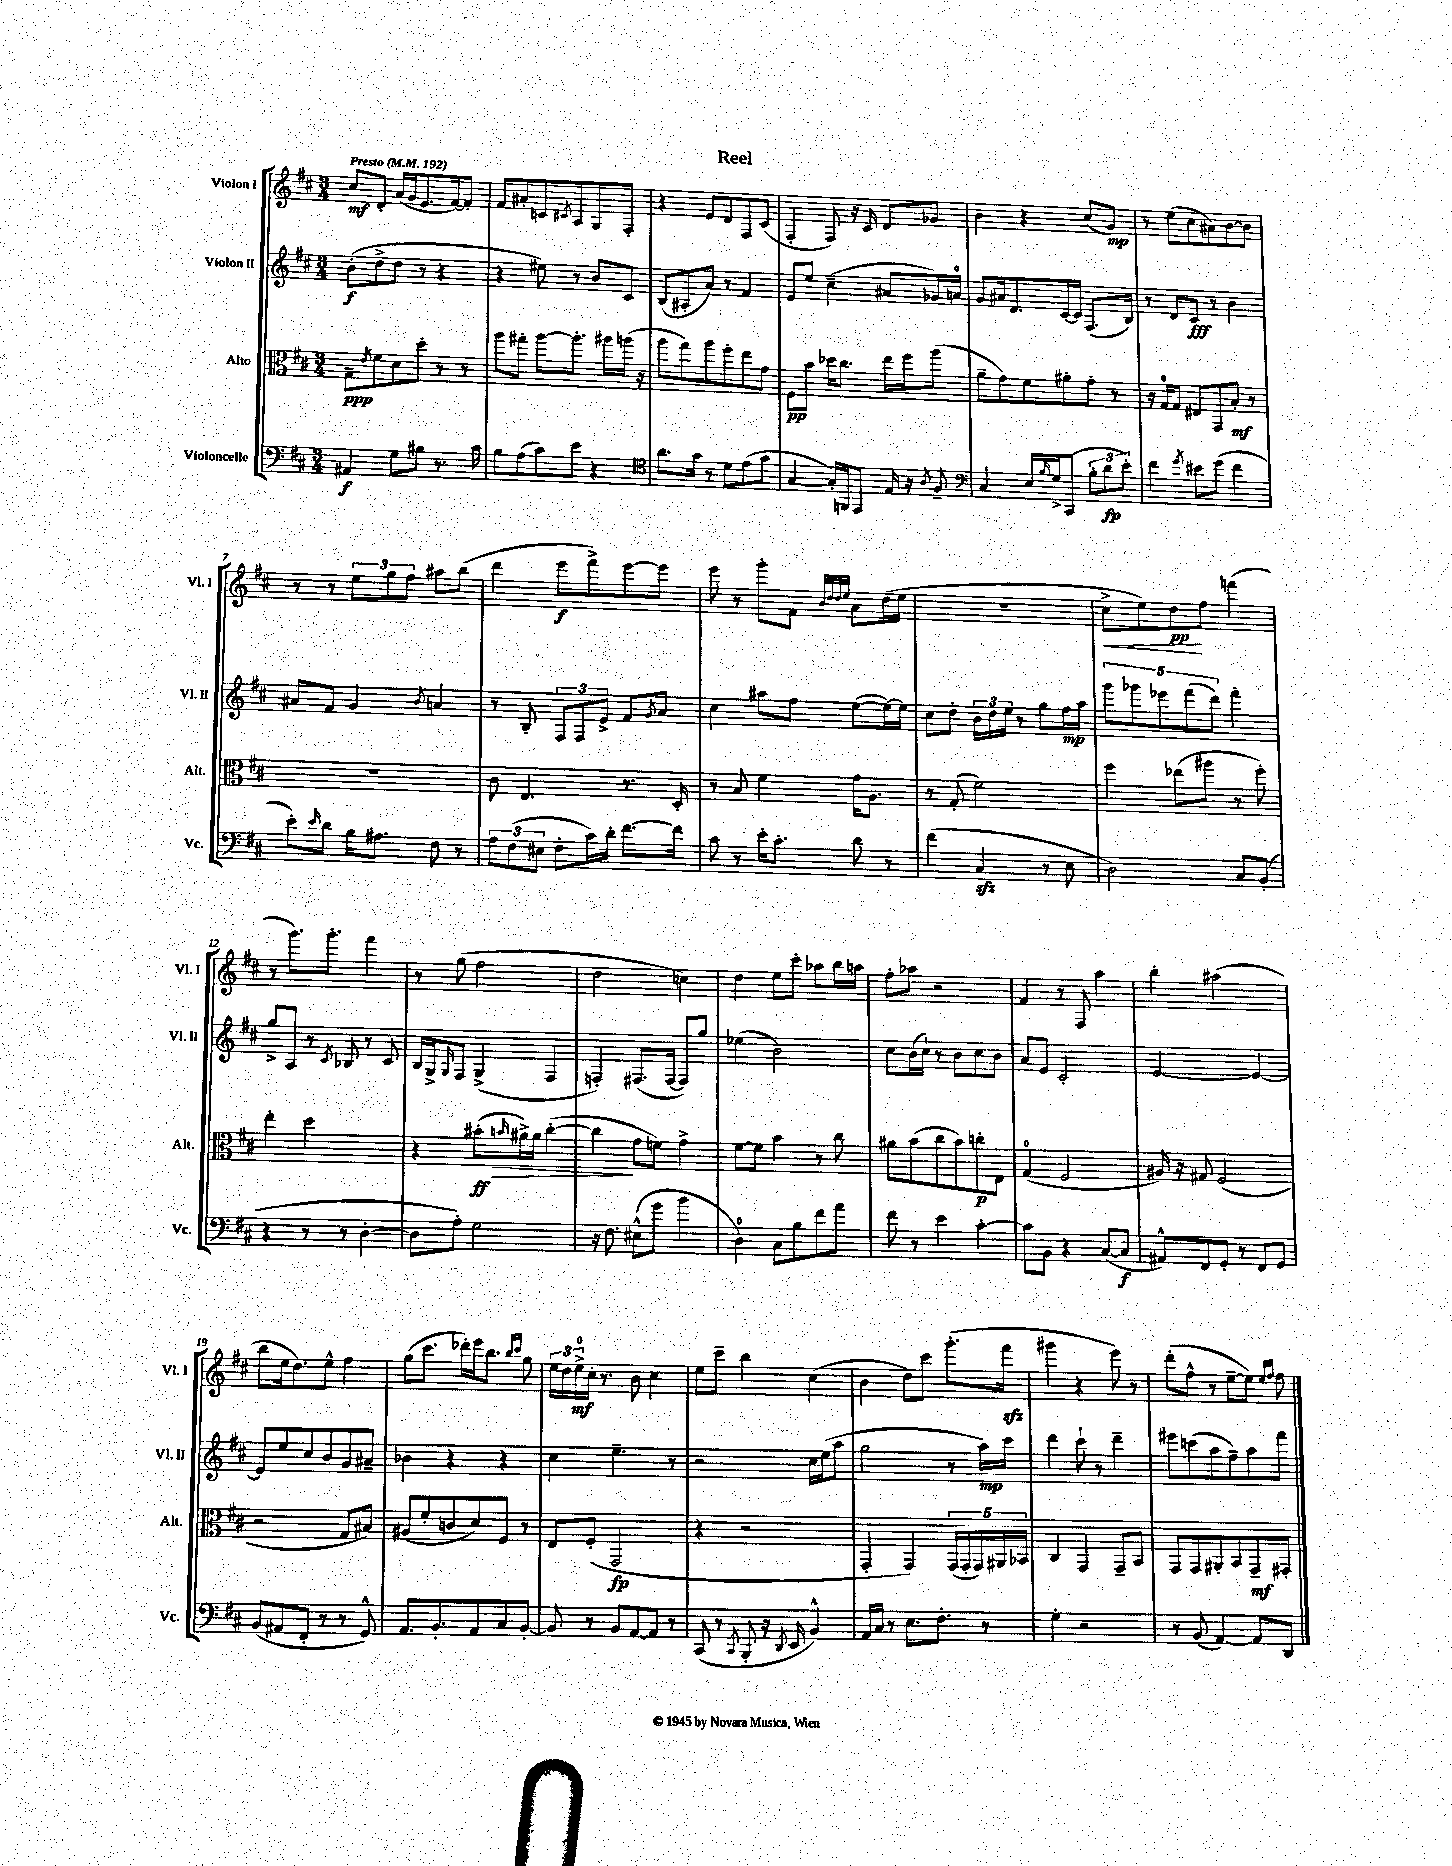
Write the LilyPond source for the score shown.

\header { title = "Reel" }
<<
\new StaffGroup <<
\new Staff = "s0" \with { instrumentName = "Violon I" shortInstrumentName = "Vl. I" } {
    \clef treble \key d \major \numericTimeSignature \time 3/4 \tempo "Presto" 4 = 192
    cis''8\mf d'8-. a'16( g'16 e'8. fis'16~) fis'8-. |
    fis'8 ais'8-. c'8 \acciaccatura { cis'8 } a8 g8 fis8-. |
    r4 e'8 d'8 fis8 cis'8( |
    fis4-. fis8) r16 cis'16 d'8 ges'8 |
    b'4 r4 cis''8( g'8\mp) |
    r8 e''8( cis''8 ais'8) b'8~ b'8 |
    r8 r8 \tuplet 3/2 { e''8 g''8 fis''8 } ais''8 b''8( |
    d'''4 e'''8\f fis'''8->) e'''8~ e'''8 |
    e'''8 r8 g'''8-. fis'8 \grace { b'32 d''32 d''32 e''32 } a'8 d''16( e''16 |
    R2. |
    cis''8->\< e''8) d''8\pp\! fis''8 f'''4( |
    r8 g'''8.) g'''8.-. fis'''4 |
    r8 g''8( fis''2 |
    d''2 c''4) |
    d''4 e''8 cis'''8-. aes''8 b''16 a''16 |
    fis''8-. aes''8 r2 |
    fis'4 r8 fis8 a''4 |
    b''4-. ais''2( |
    b''8 e''16 d''8.) e''8-^ fis''4 |
    g''8( cis'''8. des'''16-.) e'''16 b''8. \grace { b''16 cis'''16 } g''8 |
    \tuplet 3/2 { e''16 d''16 e''16-0->\mf } cis''16-. r8. b'8 cis''4 |
    e''8 cis'''8-- b''4 cis''4( |
    b'4 d''8) cis'''8 g'''8.-.( fis'''16\sfz |
    gis'''4 r4 e'''8) r8 |
    d'''8-.( fis''8-^ r8 e''8~-- e''8) \grace { e''16 fis''16 } fis''8 \bar "|." |
}
\new Staff = "s1" \with { instrumentName = "Violon II" shortInstrumentName = "Vl. II" } {
    \clef treble \key d \major \numericTimeSignature \time 3/4
    b'8-.\f( d''8-> d''8 r8 r4 |
    r4 eis''8) r8 b'8 cis'8 |
    b8( ais8-. a'8) r8 fis'4 |
    e'8 e''8 cis''4--( ais'8 ges'16) a'16-0 |
    g'8 ais'16 d'8. cis'16~ cis'16 fis8.( b16) |
    r8 d'8 cis'8\fff r8 b'4 |
    ais'8 fis'8 g'4 \acciaccatura { b'8 } a'4 |
    r8 b8-. \tuplet 3/2 { fis8 fis8 e'8-> } fis'8 \acciaccatura { g'8 } a'8 |
    cis''4 ais''8 fis''8 e''8~( e''16~) e''16 |
    cis''8 d''8-. \tuplet 3/2 { b'16 d''16 e''16 } r8 g''8 fis''16\mp a''16 |
    \tuplet 5/4 { g'''8 ges'''8 ees'''8 fis'''8( d'''8) } fis'''4-. |
    g''8-> a8 r8 \acciaccatura { cis'8 } bes8 r8 cis'8 |
    b16 g16-> \grace { g16 } fis8 g4->( fis4 |
    f4-.) fis8.( fis16~ fis8) g''8 |
    ees''4( b'2) |
    cis''8 b'16( cis''16-!) r8 b'8 cis''8 b'8 |
    a'8 e'8 cis'2-. |
    e'2~ e'4~ |
    e'8 e''8 cis''8 b'8 g'8 ais'8-- |
    bes'4 r4 r4 |
    cis''4 e''4.-- r8 |
    r2 cis''16 e''16( a''8 |
    g''2 r8 a''16\mp) cis'''16 |
    d'''4 cis'''8-! r8 d'''4-- |
    eis'''8 c'''8( a''8 fis''8--) a''8 fis'''8 \bar "|." |
}
\new Staff = "s2" \with { instrumentName = "Alto" shortInstrumentName = "Alt." } {
    \clef alto \key d \major \numericTimeSignature \time 3/4
    g8--\ppp \acciaccatura { e'8 } fis'8 d'8 d''8-. r8 r8 |
    a''8 gis''8-. a''8~ a''8.-. ais''16 a''16( r16 |
    a''8 g''8) a''8 fis''8-. e''8 g'8 |
    fis8\pp b'8 des''16 cis''8. e''16 fis''16 a''8( |
    a'8-- g'8) fis'8 ais'8-. g'8-. r8 |
    r16 g16-0 g8 eis8 g,8 b8-.\mf r8 |
    R2. |
    cis'8 e4. r8. d16-. |
    r8 b8 fis'4 g'16 a8. |
    r8 g8-.( fis'2) |
    fis''4 ees''8( ais''8 r8 fis''8-.) |
    e''4-. d''2 |
    r4 bis'8-.\ff\>( \grace { b'16 } ais'16->) ais'16 cis''4~-.( |
    cis''4\! g'8 f'8) g'4-> |
    fis'8~ fis'8 b'4 r8 cis''8 |
    ais'8 b'8( cis''8 b'8) c''8-.\p e8 |
    g4-0( fis2 |
    ais16) r16 gis8 fis2( |
    r2 g8 bis8) |
    ais8( fis'8-. c'8 d'8) fis8 r8 |
    e8 fis8-.( g,2\fp |
    r4 r2 |
    g,4-. g,4) \tuplet 5/4 { g,16( g,16-. g,16) ais,16 bes,16 } |
    cis4 g,4 g,8-- b,8 |
    g,8 g,8 ais,8-. b,8 g,8--\mf gis,8-. \bar "|." |
}
\new Staff = "s3" \with { instrumentName = "Violoncelle" shortInstrumentName = "Vc." } {
    \clef bass \key d \major \numericTimeSignature \time 3/4
    ais,4\f g8 bis8 r8. cis'16 |
    b8 a8( cis'8) e'8 r4 |
    \clef tenor a'8. g'16 r8 d'8 e'8( g'8 |
    g4~ g16-.) f,16 e,8 e16 r16 \acciaccatura { a8 } fis8-- |
    \clef bass cis4 e16 \grace { b16 } g16-> cis,8( \tuplet 3/2 { b8-. d'8\fp e'8-.) } |
    fis'4 \acciaccatura { g'8 } eis'8 g'8( fis'4 |
    e'8-.) \grace { e'16 } d'8 b16 ais8. fis8 r8 |
    \tuplet 3/2 { a8 fis8( eis8 } fis8-. cis'16) d'16-. fis'8.~ fis'16 |
    cis'8 r8 e'16-. cis'8.-. d'8 r8 |
    fis'4( cis4\sfz r8 e8 |
    d2) cis8 b,8-.( |
    r4 r8 r8 d4~-. |
    d8 a8-.) g2 |
    r16 fis8. eis8-^( g'8 b'4 |
    d4-0) cis8 b8 fis'8 a'8 |
    fis'8 r8 e'4 cis'4~-. |
    cis'8 b,8 r4 cis8~( cis8\f |
    ais,8-^) fis,8 g,8-. r8 fis,8 g,8 |
    b,8( ais,8 fis,8-. r8 r8 g,8-^) |
    a,8. b,8.-. a,8 cis8 b,8~-. |
    b,8 r8 b,8 a,8~ a,8 r8 |
    cis,8( r8 \acciaccatura { cis,8 } b,,8-. r16 \acciaccatura { d,8 } e,16 b,4-^) |
    a,16 cis16 r8 e8. fis8.-. r8 |
    g4-. r2 |
    r8 b,8( a,4~) a,8 d,8 \bar "|." |
}
>>
>>
